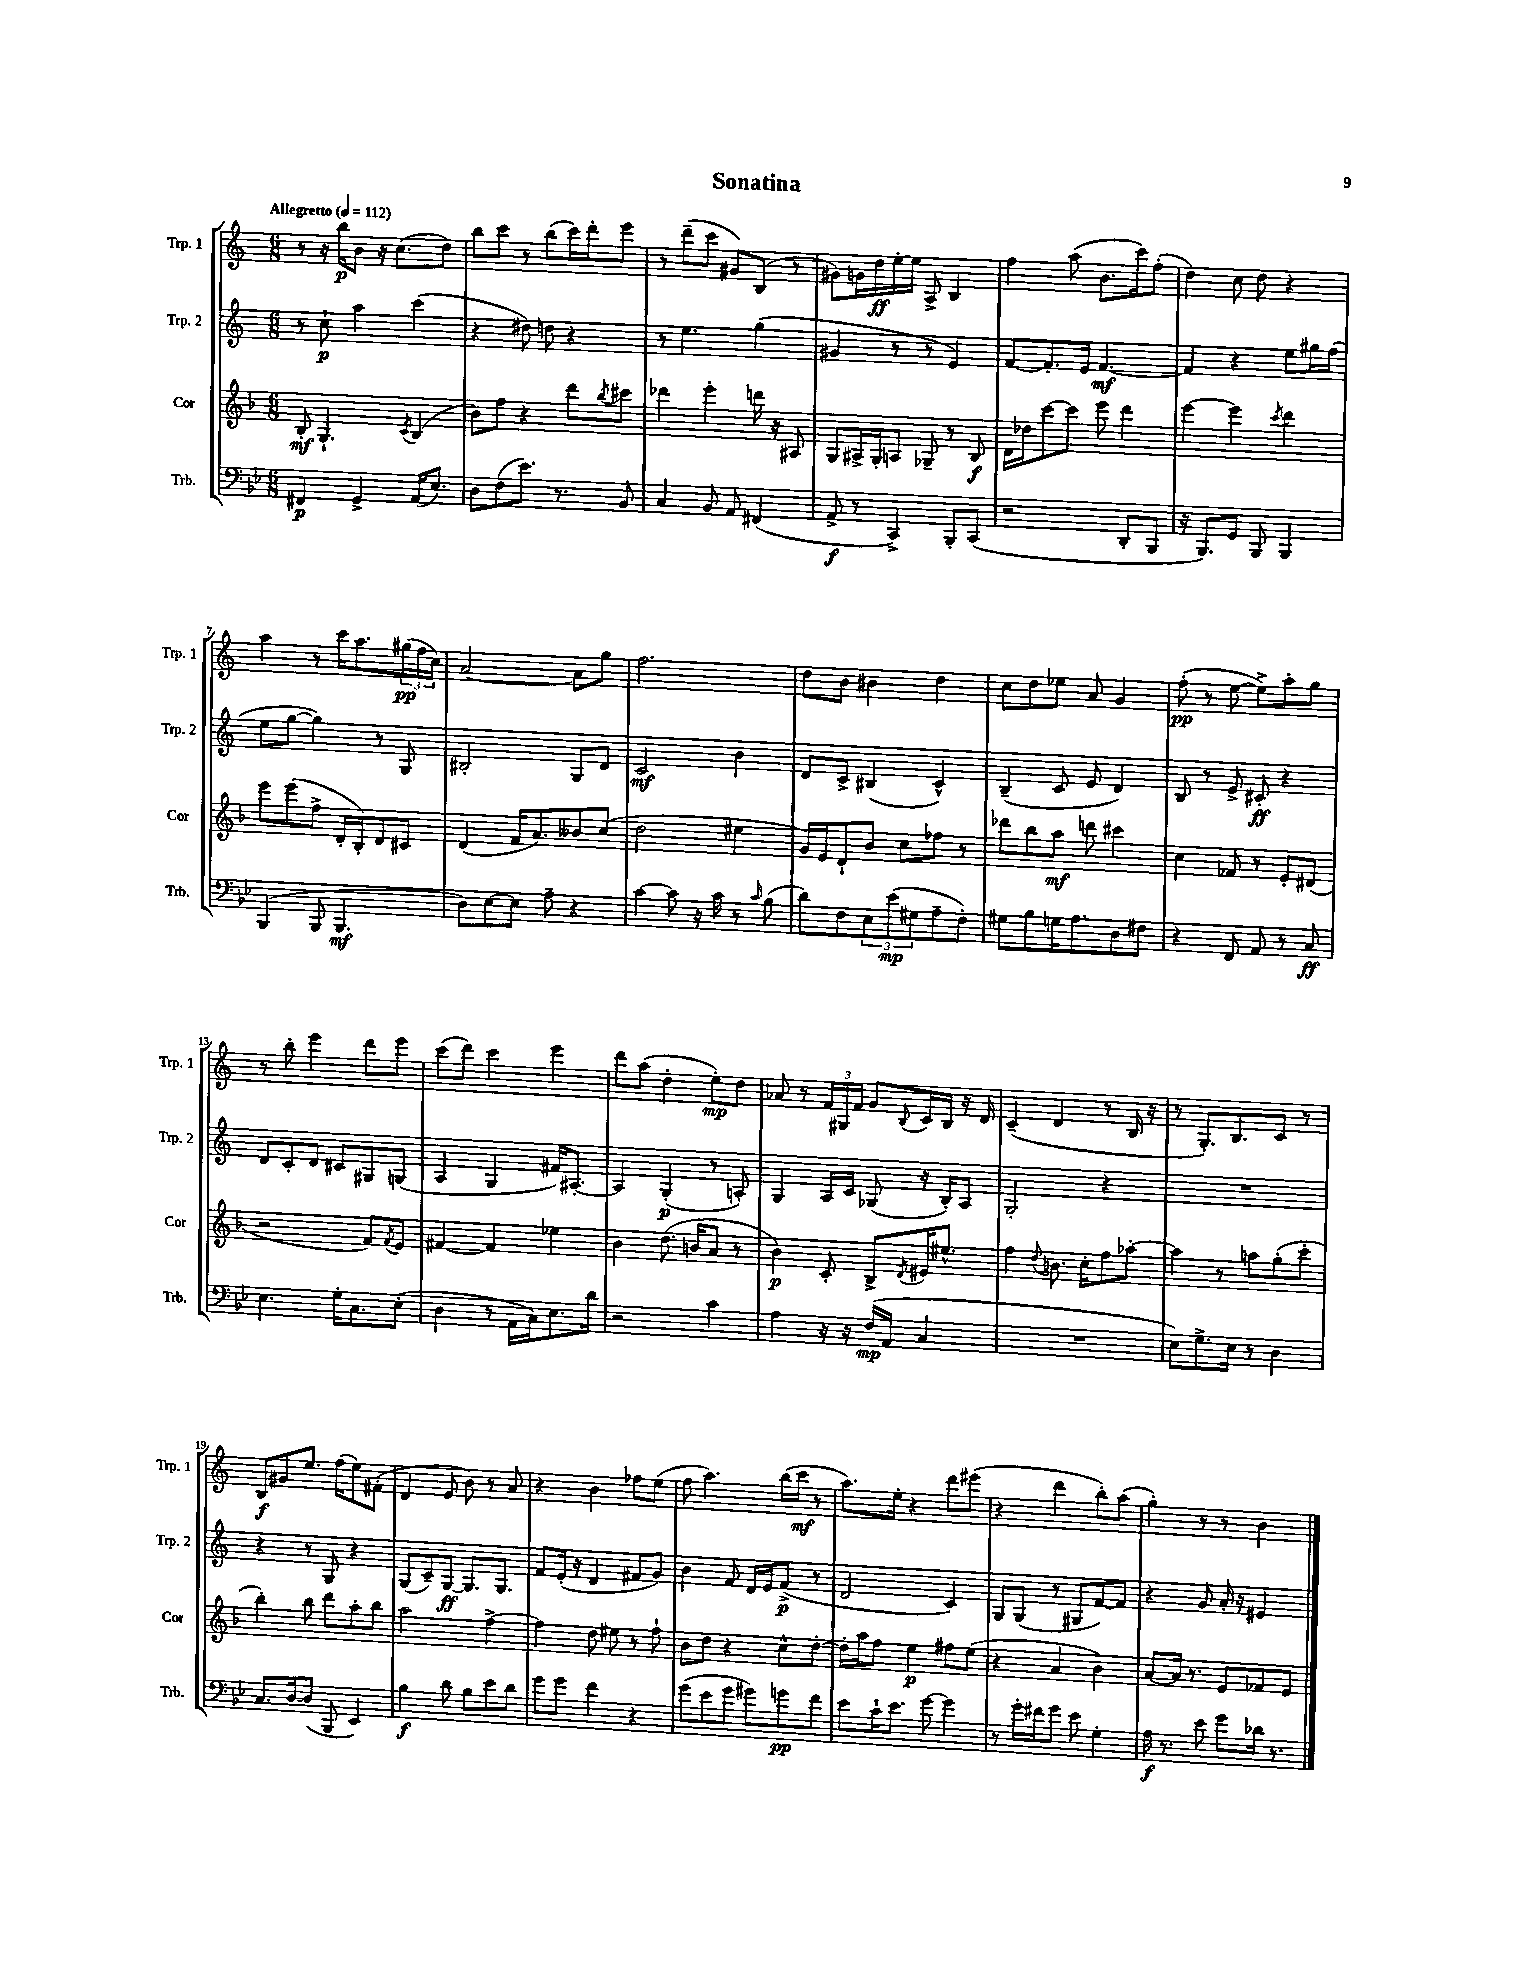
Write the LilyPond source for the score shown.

\header { title = "Sonatina" }
<<
\new StaffGroup <<
\new Staff = "s0" \with { instrumentName = "Trp. 1" shortInstrumentName = "Trp. 1" } {
    \clef treble \key c \major \numericTimeSignature \time 6/8 \tempo "Allegretto" 4 = 112
    r8 r16 b''16\p b'8 r16 c''8.( d''8) |
    b''8 c'''8 r8 b''8( c'''16) d'''16-. e'''8 |
    r8 d'''8--( c'''8 gis'8) b8( r8 |
    gis'8) g'16 d''16\ff e''16~-. e''16 a8-> b4 |
    f''4 a''8( b'8. c'''16) f''8-.( |
    d''4) c''8 d''8 r4 |
    a''4 r8 c'''16 a''8. \tuplet 3/2 { gis''16\pp( f''16 c''16) } |
    a'2~ a'8 g''8 |
    f''2. |
    d''8 b'8 bis'4 d''4 |
    c''8 d''8 ees''8 a'8 g'4 |
    f''8-.\pp( r8 e''8~ e''8->) a''8-. g''8 |
    r8 b''8-. e'''4 d'''8 e'''8 |
    c'''8( d'''8) c'''4 e'''4 |
    d'''8 a''8( d''4-. e''8-.\mp) d''8 |
    aes'8 r8 \tuplet 3/2 { f'16 gis16 f'16 } g'8 \appoggiatura { b8 } c'16 b16 r16 d'16 |
    c'4--( d'4 r8 b16 r16 |
    r8 g8.-.) b8. c'8 r8 |
    b8\f gis'8 e''8. f''16( e''8) fis'8-.( |
    d'4 e'8 b'8) r8 a'8 |
    r4 b'4 fes''8 e''8( |
    f''8 a''4.) b''16( c'''16\mf r8 |
    a''8.) e''16-. r4 d'''8 eis'''8( |
    r4 d'''4 b''8-.) a''8( |
    g''4-.) r8 r8 b'4 \bar "|." |
}
\new Staff = "s1" \with { instrumentName = "Trp. 2" shortInstrumentName = "Trp. 2" } {
    \clef treble \key c \major \numericTimeSignature \time 6/8
    r8 c''8-!\p a''4 c'''4( |
    r4 dis''8) d''8 r4 |
    r8 e''4. g''4( |
    gis'4 r8 r8 e'4) |
    f'8~ f'8.-. e'16 f'4.~\mf |
    f'4 r4 e''8 gis''16 f''16( |
    e''8 g''8~ g''4) r8 g8 |
    bis2-. g8 d'8 |
    c'2\mf b'4 |
    d'8 c'8-> bis4( c'4-^) |
    b4--( c'8 e'8 d'4) |
    b8 r8 e'8-> cis'8-.\ff r4 |
    d'8 c'8-. d'8 cis'8 gis8 g8( |
    a4 g4 fis'16) ais8.~-. |
    ais4 g4-.\p( r8 a8-.) |
    g4 a16 c'16 ges8( r16 b16-.) a8 |
    g2-. r4 |
    R2. |
    r4 r8 g8 r4 |
    g8( c'8--) g8~\ff g8. g8. |
    f'8 e'16-.( r16 d'4 fis'8 g'8) |
    b'4 f'8 d'16 e'16 f'8->\p( r8 |
    d'2 c'4) |
    g8 g8( r8 gis8 f'8~) f'8 |
    r4 g'8 a'16-. r16 eis'4 \bar "|." |
}
\new Staff = "s2" \with { instrumentName = "Cor" shortInstrumentName = "Cor" } {
    \clef treble \key f \major \numericTimeSignature \time 6/8
    bes8-.\mf g4.-! \acciaccatura { c'8 } bes4( |
    bes'8) f''8 r4 d'''8 \acciaccatura { bes''8 } cis'''8 |
    des'''4 e'''4-. d'''16 r16 ais8 |
    g8 ais16-> g16-. a8 ges8-- r8 bes8\f |
    d'16 des''16 c'''8~ c'''8 e'''8 d'''4 |
    e'''4~ e'''4 \acciaccatura { c'''8 } d'''4 |
    e'''8 e'''8( f''8-> d'16-. bes16-.) d'8 cis'8 |
    d'4( f'16 a'8.) beses'8 c''8( |
    d''2 eis''4 |
    g'16) e'16 d'8-! bes'8 c''8 fes''8 r8 |
    des'''8 bes''8 a''8\mf d'''8 cis'''4 |
    c''4 fes'8 r8 e'8-. dis'8( |
    r2 f'8) \acciaccatura { f'8 } e'8 |
    fis'4~ fis'4 ees''4 |
    bes'4 d''8.( b'16 a'8 r8 |
    bes'4\p) c'8-. bes8-> \acciaccatura { d'8 } eis'16 eis''8.-^ |
    f''4 \appoggiatura { d''8 } b'8. c''16-. f''8 aes''8~-. |
    aes''4 r8 a''8 g''8-.( c'''8-. |
    bes''4-.) bes''8 d'''8 a''8-. bes''8 |
    a''2 f''4~-> |
    f''4 d''8 eis''8 r8 f''8-! |
    bes'8 d''8 r4 c''8-^ d''8~-. |
    d''16-. a''16 f''8 e''4\p fis''8 e''8( |
    r4 a'4 bes'4) |
    a'8~ a'16 r8. e'8 fes'8 e'8 \bar "|." |
}
\new Staff = "s3" \with { instrumentName = "Trb." shortInstrumentName = "Trb." } {
    \clef bass \key bes \major \numericTimeSignature \time 6/8
    fis,4\p g,4-> a,16( ees8.) |
    d8 f8( ees'8.) r8. bes,8 |
    c4 bes,8 a,8 fis,4( |
    a,8->\f r8 c,4->) bes,,8-. c,8( |
    r2 d,8-. bes,,8 |
    r16 bes,,8.) g,8 bes,,8 bes,,4 |
    bes,,4( bes,,8 bes,,4.\mf |
    d8) ees8~ ees8 a8-- r4 |
    c'4~ c'8 r16 c'16 r8 \grace { c'16 } bes8( |
    d'8) f8 \tuplet 3/2 { ees8 ees'8\mp( gis8 } a8-- f8-.) |
    gis8 bes8 g16 a8. d8 fis8 |
    r4 f,8 a,8 r8 c8\ff |
    ees4. g16-. c8. ees8-.( |
    d4 r8 a,16 c16) ees8. d'16 |
    r2 c'4 |
    a4 r16 r16 f16\mp( a,16 c4 |
    R2. |
    ees8) g8.-> ees16 r8 d4 |
    c8. d16~ d8( bes,,8 ees,4) |
    bes4\f d'8 bes8 ees'8 d'8 |
    g'8 g'8 f'4 r4 |
    g'8( ees'8 g'8 gis'8) g'8\pp f'8 |
    ees'8 c'16-! ees'8. g'8~ g'4 |
    r8 g'16-. fis'16 g'8 ees'8 g4-. |
    a16\f r8. ees'8 g'8 des'16 r8. \bar "|." |
}
>>
>>
